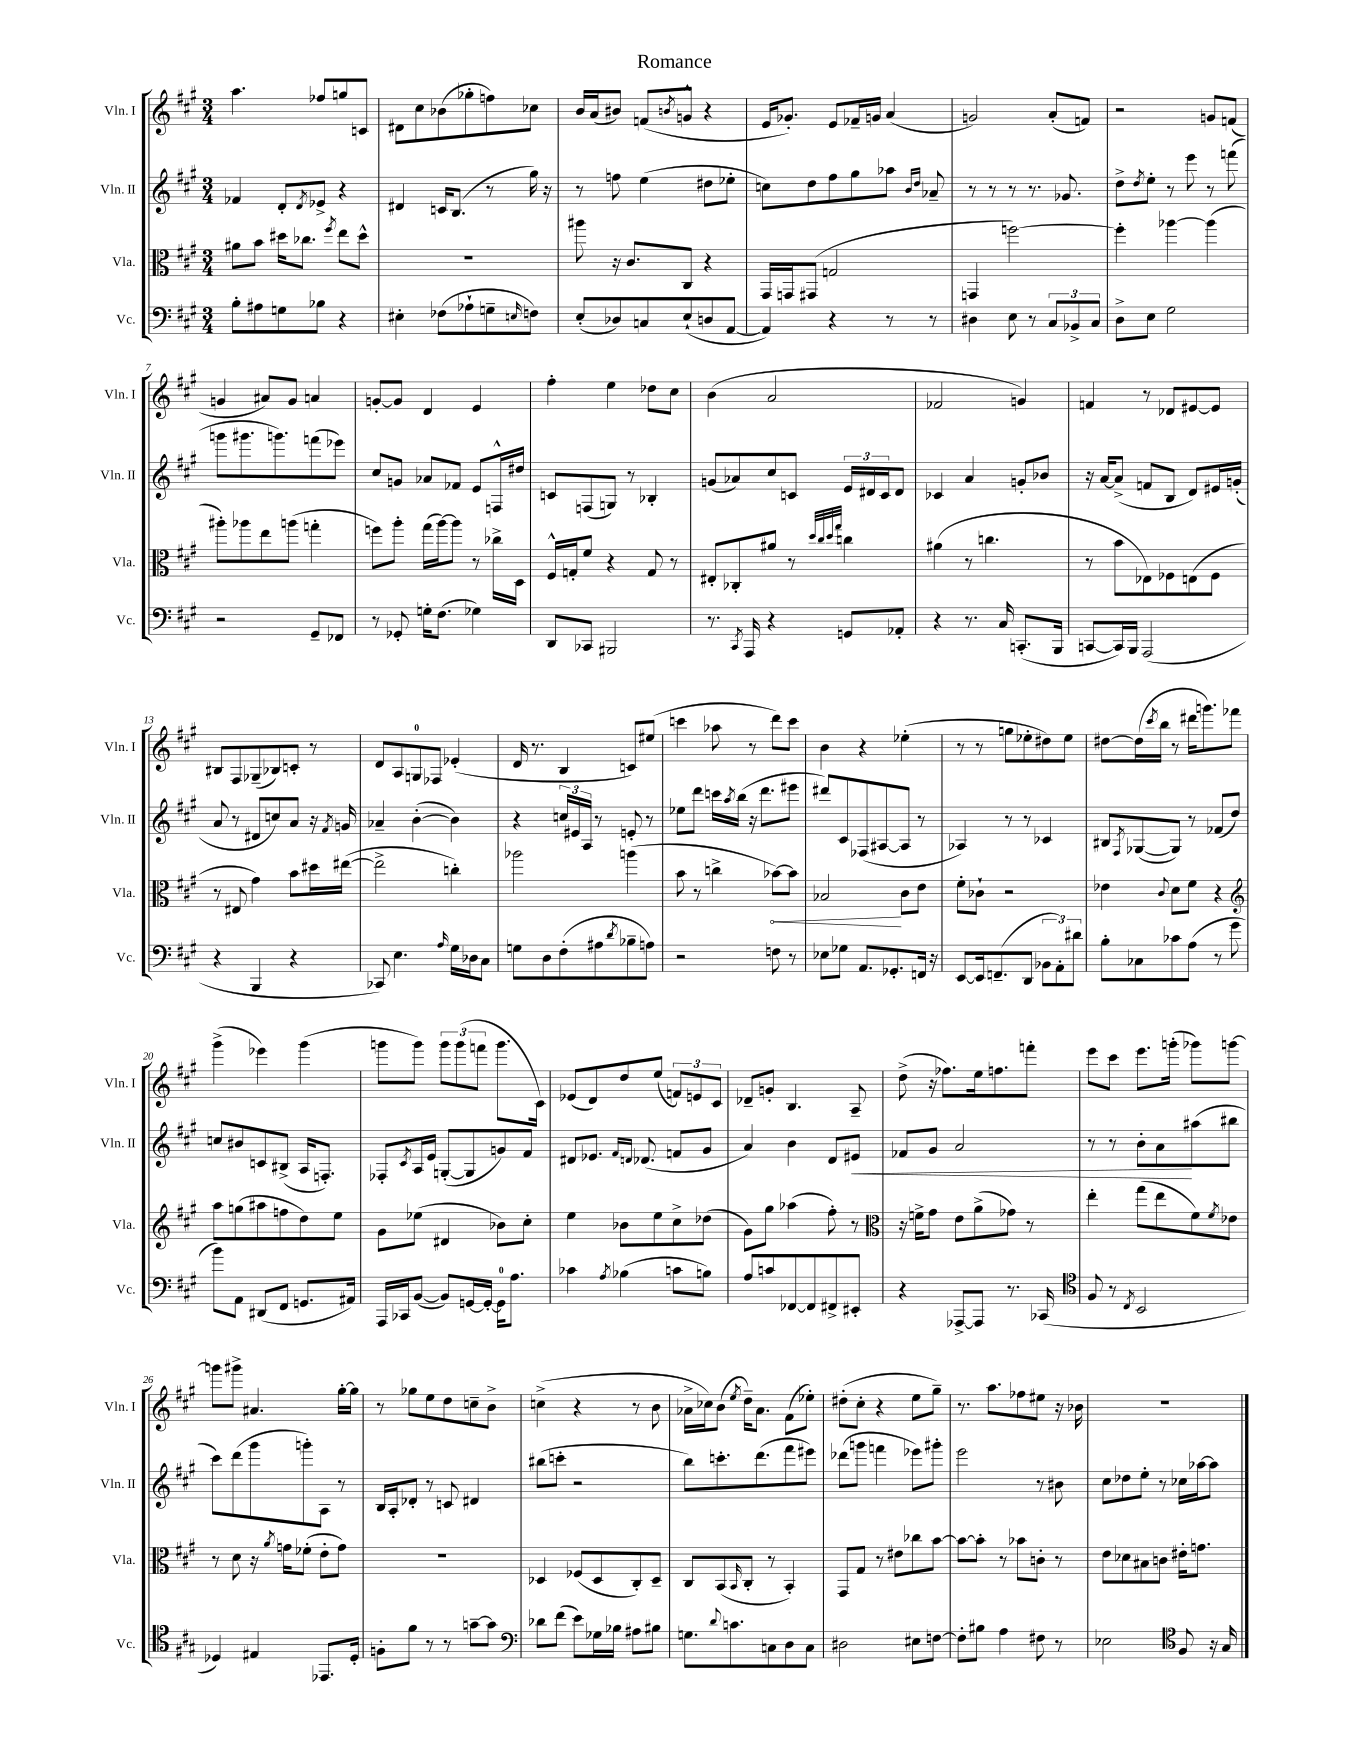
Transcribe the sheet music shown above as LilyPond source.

\header { title = "Romance" }
<<
\new StaffGroup <<
\new Staff = "s0" \with { instrumentName = "Vln. I" shortInstrumentName = "Vln. I" } {
    \clef treble \key a \major \numericTimeSignature \time 3/4
    a''4. fes''8 g''8 c'8 |
    dis'8 cis''8 bes'8( ges''8-. f''8) ces''8 |
    b'16 a'16( bis'8) f'8( \acciaccatura { b'8 } g'8-^ r4 |
    e'16 ges'8.-.) e'8 fes'16-- g'16 a'4( |
    g'2) a'8-.( f'8) |
    r2 g'8 f'8( |
    g'4 ais'8) g'8 a'4 |
    g'8~-. g'8 d'4 e'4 |
    fis''4-. e''4 des''8 cis''8 |
    b'4( a'2 |
    fes'2 g'4) |
    f'4 r8 des'8 eis'8~ eis'8 |
    bis8 fis8 ges8--( bes8) c'8-. r8 |
    d'8 a8 g8-0 fes8 ees'4-.( |
    d'16 r8. b4 c'8) eis''8( |
    c'''4 aes''8 r8 d'''8) c'''8 |
    b'4 r4 ees''4-.( |
    r8 r8 g''8 ees''8-. dis''8) ees''8 |
    dis''8~ dis''16( \acciaccatura { cis'''8 } b''16 r8 dis'''16 g'''8.) fes'''8 |
    gis'''4->( ees'''4) gis'''4( |
    g'''8 g'''8) \tuplet 3/2 { g'''8 g'''8( f'''8 } g'''8. cis'16) |
    ees'8( d'8) d''8 e''8( \tuplet 3/2 { f'8) e'8 cis'8 } |
    des'8-- g'8-. b4. a8-- |
    d''8->( r16 fes''8.) e''16 f''8. f'''8-. |
    e'''8 cis'''8 e'''8. g'''16-.( ges'''8) g'''8~ |
    g'''8 gis'''8-> ais'4. gis''16~-. gis''16 |
    r8 ges''8 e''8 d''8 c''8-- b'8-> |
    c''4->( r4 r8 b'8 |
    aes'16-> ces''16) b'8( \acciaccatura { e''8 } d''16--) aes'8. fis'8( ees''8-.) |
    dis''8-.( cis''8-. r4 e''8 gis''8--) |
    r8. a''8. fes''8 eis''8 r16 bes'16 |
    R2. \bar "|." |
}
\new Staff = "s1" \with { instrumentName = "Vln. II" shortInstrumentName = "Vln. II" } {
    \clef treble \key a \major \numericTimeSignature \time 3/4
    fes'4 d'8-. \acciaccatura { d'8 } ees'8-> r4 |
    dis'4 c'16 b8.( r8 gis''16) r16 |
    r8 f''8 e''4( dis''8 ees''8-. |
    c''8) d''8 fis''8 gis''8 aes''8 \grace { b'16 d''16 } aes'8-- |
    r8 r8 r8 r8. ges'8. |
    d''8-> \acciaccatura { d''8 } e''8-. r8 e'''8 r8 f'''8( |
    g'''8 gis'''8. g'''8.) f'''8( ees'''8) |
    cis''8 g'8 aes'8 fes'8 e'8 f16-^ dis''16 |
    c'8 f8( g8) r8 bes4-. |
    g'8( aes'8) cis''8 c'8 \tuplet 3/2 { e'16 dis'16 c'16 } dis'8 |
    ces'4 a'4 g'8-. bes'8 |
    r16 a'16~ a'8->( f'8 b8 d'8) eis'16 g'16-.( |
    a'8 r8 dis'8 c''8) a'8 r16 \acciaccatura { fis'8 } g'16 |
    aes'4-- b'4~-.( b'4) |
    r4 \tuplet 3/2 { c''16 eis'16 a16 } r8 e'8-. r8 |
    ees''8 d'''8 c'''16 \acciaccatura { a''8 } b''16( r16 d'''8. eis'''8 |
    dis'''8) cis'8 fes8( ais8~ ais8 r8 |
    aes4) r8 r8 ces'4 |
    bis8 \acciaccatura { fis8 } ges8~( ges8) r8 fes'8( d''8) |
    c''8 bis'8 c'8 bis8->( a16 f8.-.) |
    fes8-. \acciaccatura { cis'8 } a16 e'16 g8~-.( g8 g'8) fis'8 |
    dis'8 ees'8. \grace { fis'16 d'16 } des'8.( f'8 gis'8 |
    a'4) b'4 d'8 eis'8\< |
    fes'8 gis'8 a'2 |
    r8 r8 b'8-. a'8\! ais''8( bis''8 |
    cis'''8) d'''8( gis'''8 g'''8-.) a8 r8 |
    b16 a16-. des'8-. r8 c'8 dis'4 |
    bis''8( c'''8-. r2 |
    b''8) c'''8.-. d'''8.( fis'''8 eis'''8) |
    des'''8( g'''8 f'''4 ees'''8) gis'''8-. |
    e'''2 r8 bis'8 |
    cis''8 des''8 e''8-. r8 ces''16 aes''16~ aes''8 \bar "|." |
}
\new Staff = "s2" \with { instrumentName = "Vla." shortInstrumentName = "Vla." } {
    \clef alto \key a \major \numericTimeSignature \time 3/4
    ais'8 b'8 dis''16 ces''8. \acciaccatura { fis''8 } e''8 dis''8-^ |
    R2. |
    ais''8 r16 cis'8. cis8 r4 |
    gis,16 g,16 gis,8( g2 |
    g,4 f''2~) |
    f''4-. aes''4~ aes''4( |
    ais''8-.) aes''8 e''8 a''8( g''4-. |
    f''8) a''8-. gis''16( a''16~) a''8 r8 ces''16-> d16 |
    fis16-^ g16-. fis'8 r4 g8 r8 |
    eis8-. ces8-. ais'8 r8 \grace { d''32 cis''32 d''32 gis''32 } c''4 |
    ais'4( r8 c''4. |
    r8 b'8 ees8) fes8 e8( fes8 |
    r8 eis8 gis'4) b'8 dis''16 eis''16~( |
    eis''2-> c''4-.) |
    aes''2 a''4( |
    b'8 r8 c''4-> \once \override Hairpin.circled-tip = ##t bes'8~\<) bes'8 |
    bes2\! cis'8 e'8 |
    fis'8-. ces'8-! r2 |
    ees'4 \appoggiatura { cis'8 } d'8 fis'8 r4 |
    \clef treble a''8 g''8( ais''8 f''8 d''8) e''8 |
    gis'8 ees''8( dis'4 bes'8) cis''8-. |
    e''4 bes'8 e''8 cis''8-> des''8( |
    gis'8) gis''8 aes''4( fis''8-.) r8 |
    \clef alto r16 f'16-> gis'8 e'8 a'8->( ges'8) r8 |
    e''4-. gis''8( e''8 fis'8) \acciaccatura { fis'8 } ees'8 |
    r8 d'8 r16 \acciaccatura { a'8 } g'16 fes'8-.( e'8-. g'8) |
    R2. |
    des4 fes8( des8 cis8-.) des8-- |
    cis8 b,8( \grace { b,16 } cis8-. r8 b,4-.) |
    gis,8 gis8 r8 eis'8 ces''8 b'8~ |
    b'8~ b'8-. r8 bes'8 c'8-. r8 |
    e'8 des'8 bis8 c'8 eis'16-. g'8. \bar "|." |
}
\new Staff = "s3" \with { instrumentName = "Vc." shortInstrumentName = "Vc." } {
    \clef bass \key a \major \numericTimeSignature \time 3/4
    b8-. ais8 g8 bes8 r4 |
    eis4-. fes8( aes8-! g8-- \grace { e16 } f8) |
    e8-.( des8) c8 e8-!( d8 a,8~ |
    a,4) r4 r8 r8 |
    dis4 e8 r8 \tuplet 3/2 { cis8 bes,8-> cis8 } |
    d8-> e8 gis2 |
    r2 gis,8-- fes,8 |
    r8 ges,8-. g16-. fis8.( ges4) |
    d,8 ces,8 bis,,2 |
    r8. \acciaccatura { cis,8 } a,,16 r4 g,8 aes,8-. |
    r4 r8. cis16 c,8.-.( b,,16 |
    c,8~ c,16) b,,16 a,,2( |
    r4 b,,4 r4 |
    ces,8) e4. \grace { a16 } gis16 des16 cis8 |
    g8 d8 fis8-.( ais8 \acciaccatura { d'8 } bes8-- a8) |
    r2 f8 r8 |
    ees8 ges8 a,8. ges,8.-. f,16 r16 |
    e,8~ e,16 f,8.--( d,8 \tuplet 3/2 { bes,8 a,8-.) dis'8 } |
    b8-. ces8 ces'8 a8( r8 gis'8 |
    b'8) a,8 dis,8( fis,8 g,8. ais,16) |
    a,,16 ces,16 b,8~( b,8) g,16~ g,16~-. g,16-0 a8. |
    ces'4 \acciaccatura { a8 } bes4( c'8 b8) |
    a8 c'8 fes,8~ fes,8 fis,8-> eis,8-. |
    r4 aes,,8~-> aes,,8 r8. ces,16( |
    \clef tenor fis8 r8 \acciaccatura { cis8 } b,2 |
    des4) eis4 ees,8. des16-. |
    f8-. fis'8 r8 r8 g'8~-- g'8 |
    \clef bass des'8 fis'8( e'8) ges16 bes16 ais8 bis8 |
    g8. \appoggiatura { d'8 } c'8. c8 d8 c8 |
    dis2 eis8 f8~ |
    f8-. bis8 a4 fis8 r8 |
    ees2 \clef tenor fis8 r16 gis16 \bar "|." |
}
>>
>>
